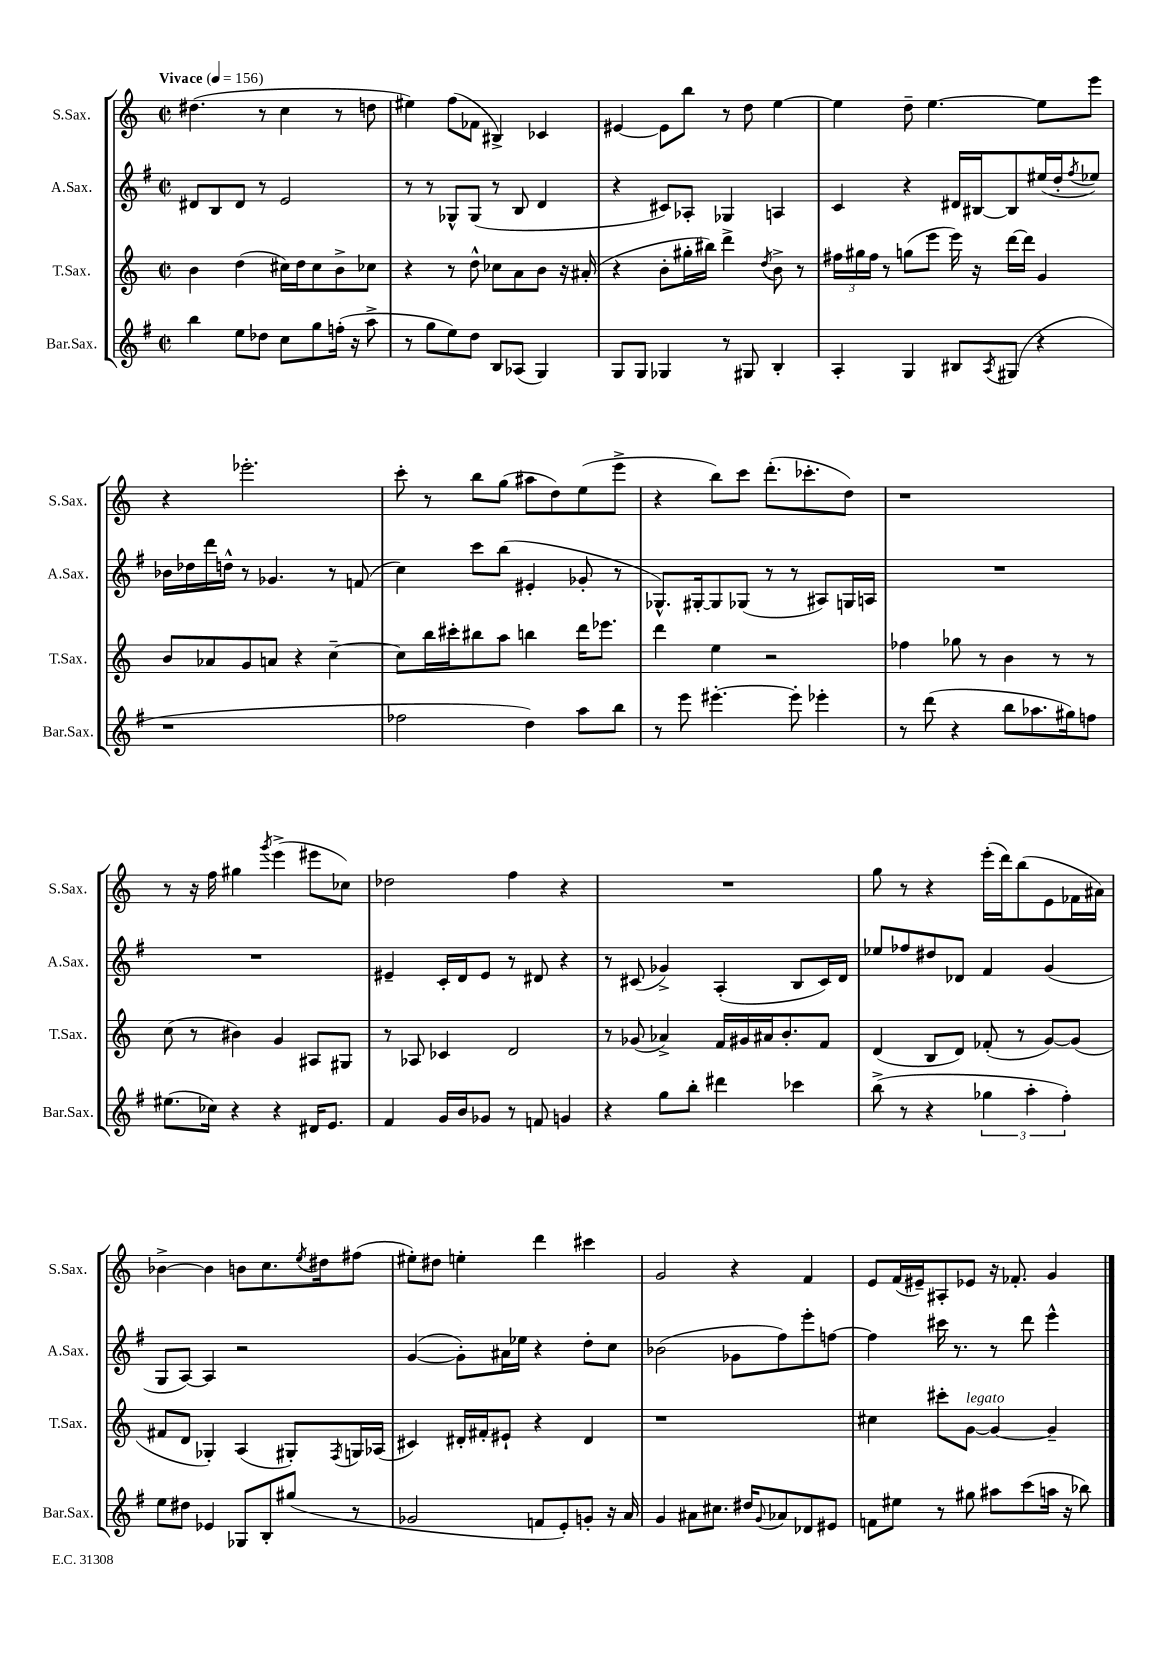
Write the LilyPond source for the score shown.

<<
\new StaffGroup <<
\new Staff = "s0" \with { instrumentName = "S.Sax." shortInstrumentName = "S.Sax." } {
    \clef treble \key c \major \defaultTimeSignature \time 2/2 \tempo "Vivace" 4 = 156
    dis''4.( r8 c''4 r8 d''8 |
    eis''4) f''8( fes'8 bis4->) ces'4 |
    eis'4~ eis'8 b''8 r8 d''8 e''4~ |
    e''4 d''8-- e''4.~ e''8 e'''8 |
    r4 ees'''2.-. |
    c'''8-. r8 b''8 g''8( ais''8 d''8) e''8( e'''8-> |
    r4 b''8) c'''8 d'''8.-.( ces'''8.-. d''8) |
    r1 |
    r8 r16 f''16 gis''4 \acciaccatura { g'''8 } e'''4->( eis'''8 ces''8) |
    des''2 f''4 r4 |
    R1 |
    g''8 r8 r4 e'''16-.( d'''16) b''8( e'8 fes'16 ais'16) |
    bes'4~-> bes'4 b'8 c''8. \acciaccatura { e''8 } dis''16 fis''8( |
    eis''8-.) dis''8 e''4-. d'''4 cis'''4 |
    g'2 r4 f'4 |
    e'8 f'16( eis'16--) ais8-. ees'8 r16 fes'8.-. g'4 \bar "|." |
}
\new Staff = "s1" \with { instrumentName = "A.Sax." shortInstrumentName = "A.Sax." } {
    \clef treble \key g \major \defaultTimeSignature \time 2/2
    dis'8 b8 dis'8 r8 e'2 |
    r8 r8 ges8-^ ges8( r8 b8 d'4 |
    r4 cis'8) aes8-. ges4 a4 |
    c'4 r4 dis'16 bis16~ bis8 eis''16( d''16-. \acciaccatura { fis''8 } ees''8) |
    bes'16 des''16 d'''16 d''16-^ r8 ges'4. r8 f'8( |
    c''4) c'''8 b''8( eis'4-. ges'8-. r8 |
    ges8.-^) gis16~-. gis8 ges8( r8 r8 ais8) g16 a16 |
    R1 |
    R1 |
    eis'4-- c'16-. d'16 eis'8 r8 dis'8 r4 |
    r8 cis'8( ges'4->) a4-.( b8 cis'16) d'16 |
    ees''8 fes''8 dis''8 des'8 fis'4 g'4( |
    g8 a8~) a4 r2 |
    g'4~( g'8-.) ais'16 ees''16 r4 d''8-. c''8 |
    bes'2( ges'8 fis''8) e'''8-. f''8~ |
    f''4 cis'''16 r8. r8 d'''8 e'''4-^ \bar "|." |
}
\new Staff = "s2" \with { instrumentName = "T.Sax." shortInstrumentName = "T.Sax." } {
    \clef treble \key c \major \defaultTimeSignature \time 2/2
    b'4 d''4( cis''16) d''16 cis''8 b'8-> ces''8 |
    r4 r8 d''8-^ ces''8 a'8 b'8 r16 ais'16-.( |
    r4 b'8-. gis''16-. bis''16) d'''4-> \acciaccatura { d''8 } b'8-> r8 |
    \tuplet 3/2 { fis''16 gis''16 fis''16 } r8 g''8( e'''8 e'''16) r16 d'''16~ d'''16 g'4 |
    b'8 aes'8 g'8 a'8 r4 c''4~-- |
    c''8 b''16 cis'''16-. bis''8 a''8 b''4 d'''16 ees'''8. |
    d'''4 e''4 r2 |
    fes''4 ges''8 r8 b'4 r8 r8 |
    c''8( r8 bis'4) g'4 ais8 gis8 |
    r8 aes8 ces'4 d'2 |
    r8 ges'8( aes'4->) f'16 gis'16 ais'16 b'8.-. f'8 |
    d'4( b8 d'8) fes'8-.( r8 g'8~) g'8( |
    fis'8 d'8 ges4-.) a4( gis8-.) \acciaccatura { f8 } g16 aes16( |
    cis'4) dis'16-. fis'16-. eis'8-! r4 dis'4 |
    r1 |
    cis''4 cis'''8-. g'8~^\markup { \italic "legato" } g'4~ g'4-- \bar "|." |
}
\new Staff = "s3" \with { instrumentName = "Bar.Sax." shortInstrumentName = "Bar.Sax." } {
    \clef treble \key g \major \defaultTimeSignature \time 2/2
    b''4 e''8 des''8 c''8 g''8 f''16-.( r16 a''8-> |
    r8 g''8 e''8) d''8 b8 aes8( g4) |
    g8 g8 ges4 r8 gis8 b4-. |
    a4-. g4 bis8 \acciaccatura { a8 } gis8( r4 |
    r1 |
    fes''2 d''4) a''8 b''8 |
    r8 e'''8 eis'''4.~-. eis'''8-. ees'''4-. |
    r8 d'''8( r4 b''8 aes''8. gis''16) f''8 |
    eis''8.( ces''16) r4 r4 dis'16 e'8. |
    fis'4 g'16 b'16 ges'8 r8 f'8 g'4 |
    r4 g''8 b''8-. dis'''4 ces'''4 |
    b''8->( r8 r4 \tuplet 3/2 { ges''4 a''4-. fis''4-.) } |
    e''8 dis''8 ees'4 ges8 b8-. gis''8( r8 |
    ges'2 f'8 e'8-.) g'8-. r16 a'16 |
    g'4 ais'8 cis''8. dis''16 \appoggiatura { g'8 } aes'8 des'8 eis'8 |
    f'8 eis''8 r8 gis''8 ais''8 c'''8( a''16 r16 bes''8) \bar "|." |
}
>>
>>
\layout { \context { \Score \remove "Bar_number_engraver" } }
